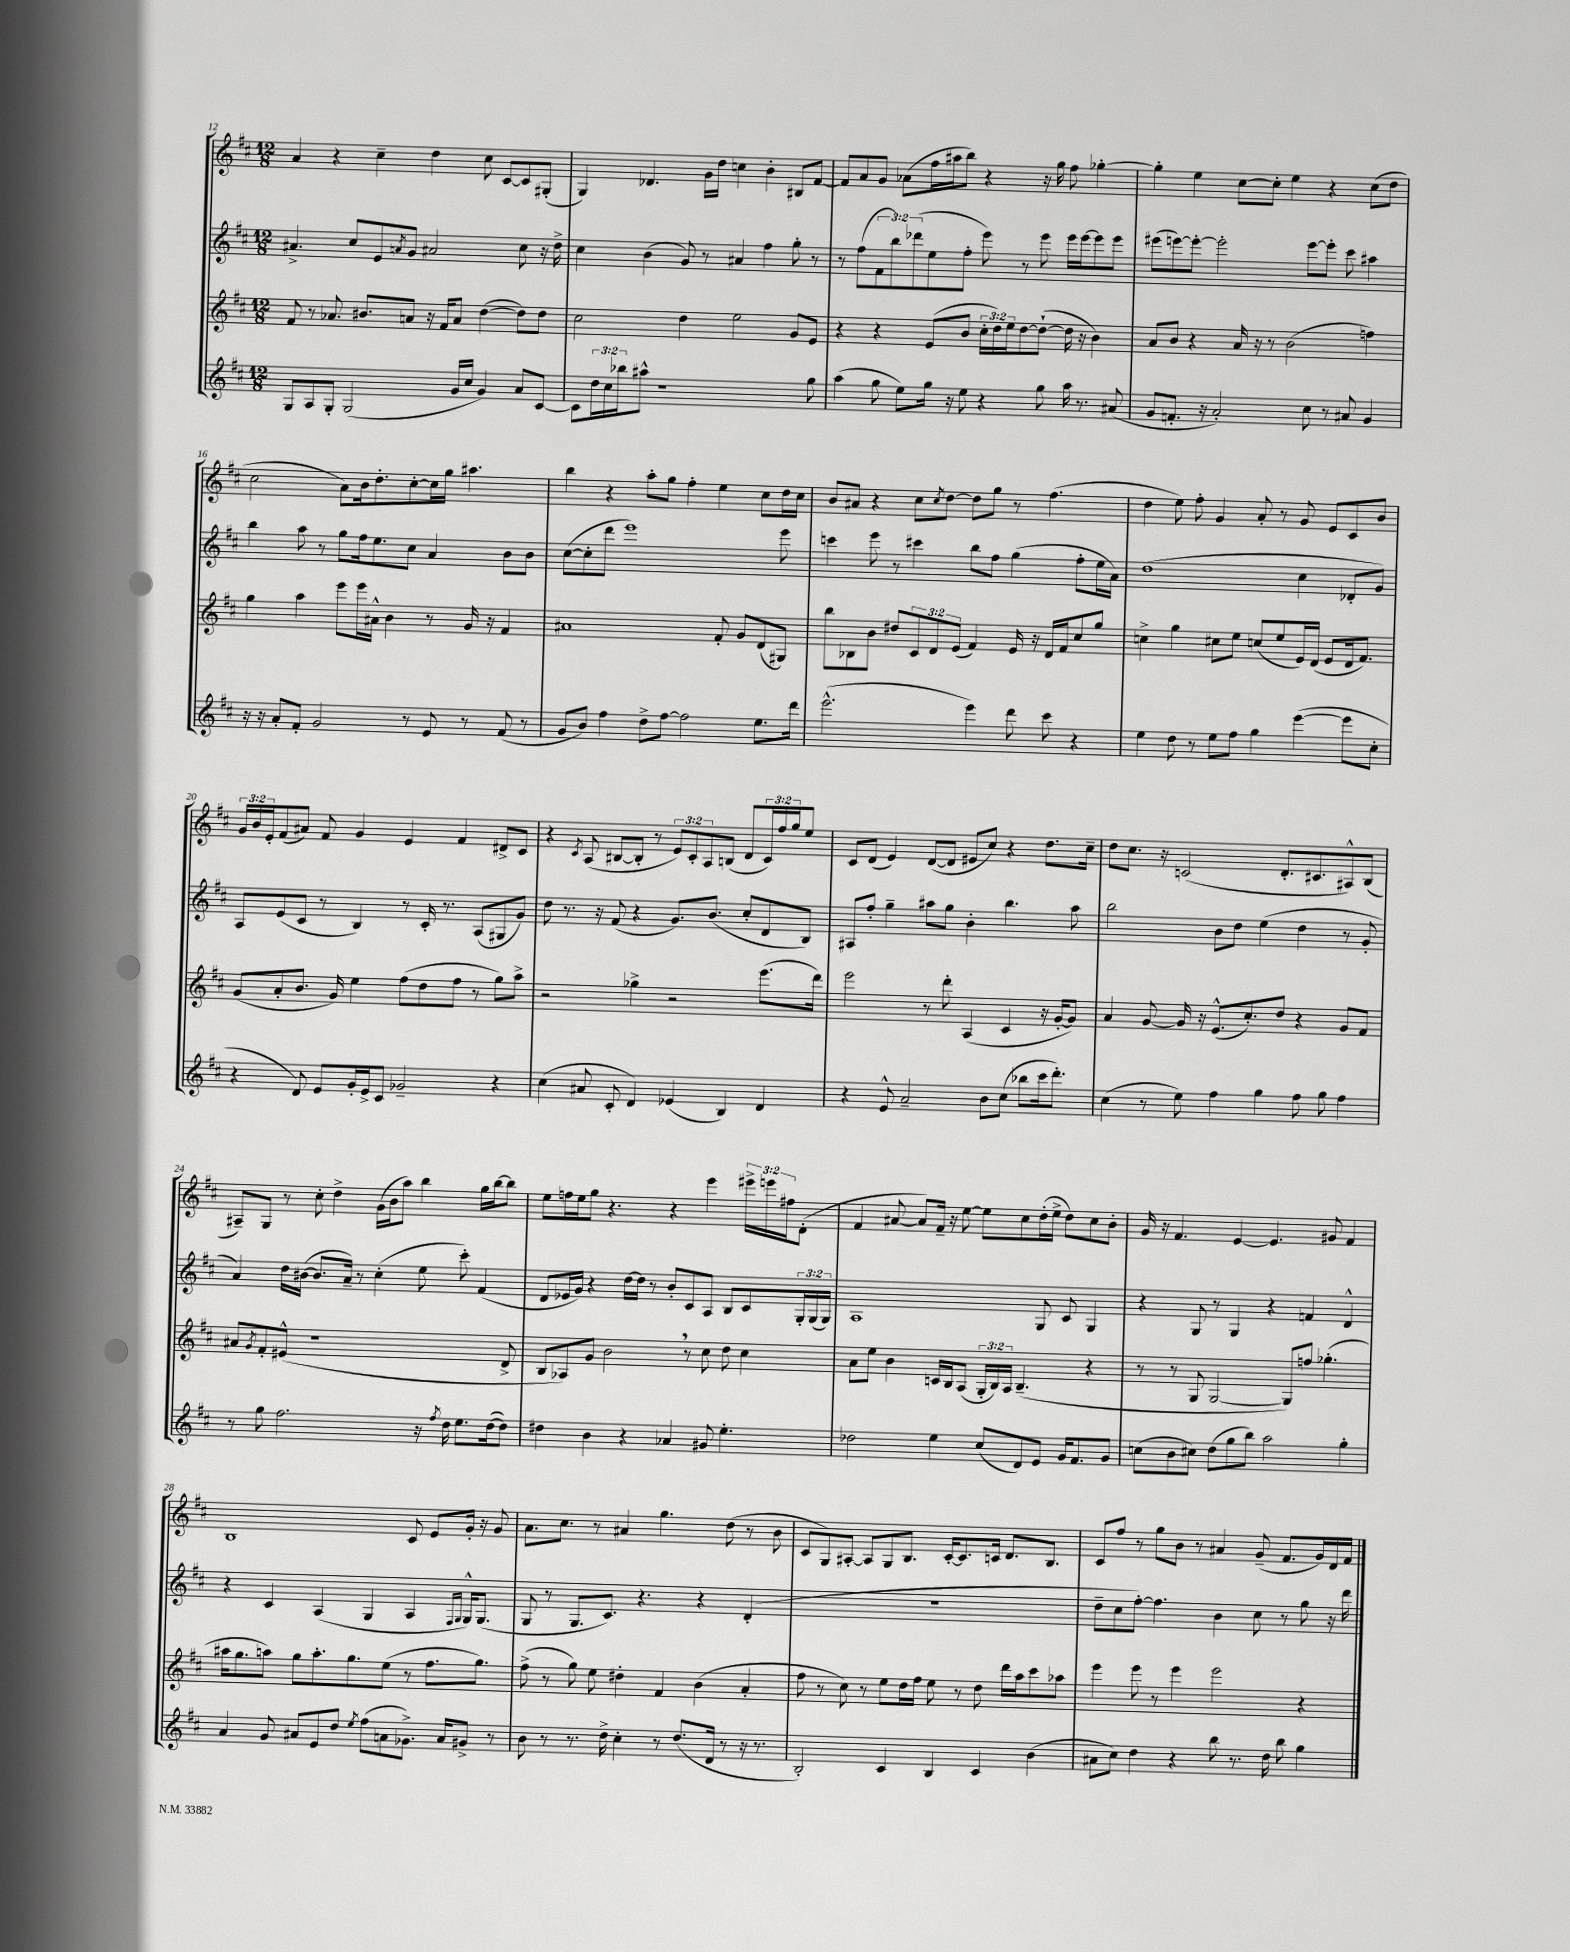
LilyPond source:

<<
\new StaffGroup <<
\new Staff = "s0" {
    \clef treble \key d \major \numericTimeSignature \time 12/8 \override Staff.TupletNumber.text = #tuplet-number::calc-fraction-text
    a'4 r4 cis''4-- d''4 cis''8 cis'8~ cis'8 gis8-.( |
    g4) des'4. g'16 d''16 c''4 b'4-. bis8 fis'8~ |
    fis'8 a'8 g'8 aes'8( fis''16 ais''16 b''8) r4 r16 g''16 fis''8 ges''4~-. |
    ges''4-. e''4 cis''8~ cis''8-. e''4 r4 cis''8( d''8 |
    cis''2 a'8) b'16 d''8.-. cis''8~-. cis''16 g''16 ais''4. |
    b''4 r4 a''8-. g''8 fis''4-. e''4 cis''8 d''16 cis''16 |
    b'8 ais'8 r4 cis''8 \acciaccatura { cis''8 } d''8~ d''8 g''8 r8 fis''4.( |
    d''4 e''8) fis''8-. g'4 a'8-. r8 g'8 e'8 cis'8 b'8 |
    \tuplet 3/2 { g'16 b'16 e'16-. } fis'8( ais'8) fis'8 g'4 e'4 fis'4 dis'8-> cis'8 |
    r4 \acciaccatura { cis'8 } a8( bis8~ bis8-. r8 \tuplet 3/2 { e'8) cis'8-. a8 } b8( d'8 \tuplet 3/2 { cis'16) fis''16 g''16 } e''8 |
    cis'8 d'8( e'4) d'8~( d'8 eis'8 cis''8) r4 d''8. cis''16-- |
    d''8 cis''8. r16 c'2( d'8.-. cis'8. ais8-^) b8( |
    ais8--) g8 r8 cis''8-. d''4-> g'16( b'16 a''8) b''4 g''16 b''16~ b''8 |
    e''8 f''16 e''16 g''8 r4. r4 e'''4 \tuplet 3/2 { eis'''16-> e'''16 fis''16 } d'8-.( |
    fis'4 ais'8~ ais'8) fis'16-- r16 e''8~ e''8 cis''8 d''16-.( e''16-> d''8) cis''8 b'8-. |
    g'16 r16 fis'4. e'4~ e'4. gis'8 fis'4 |
    b1 cis'8 e'8 g'16-. r16 g'8 |
    a'8. cis''8. r8 ais'4 g''4. d''8( r8 b'8 |
    cis'8 g8) ais8~-. ais8 g8 b8. cis'16~-. cis'8. c'16 d'8. b8. |
    cis'8 fis''8 r8 g''8 b'8 r8 ais'4 g'8--( fis'8. g'16) d'16 fis'16 \bar "|." |
}
\new Staff = "s1" {
    \clef treble \key d \major \numericTimeSignature \time 12/8 \override Staff.TupletNumber.text = #tuplet-number::calc-fraction-text
    ais'4.-> cis''8 e'8 \acciaccatura { a'8 } g'8 ais'2 cis''8 r16 d''16-> |
    cis''4 b'4( g'8) r8 ais'4 fis''4 g''8-. r8 |
    r8 fis''8( \tuplet 3/2 { fis'8 b''8) des'''8( } e''8 fis''8-. e'''8) r8 e'''8 e'''16 e'''16~ e'''8 e'''8 |
    eis'''8( e'''8~) e'''8~-. e'''2-. e'''8~ e'''8-. cis'''8 ais''4 |
    b''4 a''8 r8 g''8 fis''16 e''8. cis''8 a'4 b'8 b'8 |
    cis''8~( cis''8-. d'''8 e'''1) e'''8 |
    c'''4 e'''8 r8 cis'''4 b''8 fis''8 g''4( fis''8-. e''16 a'16) |
    d''1( cis''4 des'8-. g'8) |
    a8 e'8( cis'8 r8 b4) r8 cis'16-. r8. a8( gis8 g'8) |
    d''8 r8. r16 fis'8( r4 g'8.) b'8.( cis''8-. d'8 b8) |
    ais8 fis''8-. g''4-- ais''8 g''8 b'4-. b''4. ais''8 |
    b''2 b'8 d''8 e''4( d''4 r8 g'8-. |
    a'4) d''16 bis'16~( bis'8. a'16--) r8 cis''4-.( e''8 cis'''8-.) fis'4( |
    d'8 ees'16 g'16) r4 d''16~ d''16 r8 b'8-. cis'8 a8 b8 cis'8 \tuplet 3/2 { g16-. g16( g16) } |
    a1 g8 cis'8 g4 |
    r4 g8 r8 g4 r4 f'4 d'4-^ |
    r4 cis'4 a4( g4 a4 \grace { fis16 g16 } g16-^) g8.( |
    g8 r8 g8. cis'8.) r4. r4 d'4-.( |
    R1. |
    d''8-- cis''8 fis''8~-.) fis''4. b'4 cis''8 r8 g''8 r16 d'''16 \bar "|." |
}
\new Staff = "s2" {
    \clef treble \key d \major \numericTimeSignature \time 12/8 \override Staff.TupletNumber.text = #tuplet-number::calc-fraction-text
    fis'8 r8 aes'8. bis'8. a'8 r16 fis'16 a'8 d''4~( d''8) d''8 |
    cis''2 d''4 e''2 g'8 e'8 |
    r4 r4 e'8( b'8 \tuplet 3/2 { cis''16-. d''16) e''16 } d''8~ d''8~-!( d''16 r16 b'4) |
    a'8 b'8 r4 a'16 r16 r8 b'2( f''4) |
    g''4 a''4 e'''8 e'''16 ais'16-^ b'4 r8 g'16 r16 fis'4 |
    ais'1 fis'8-. g'8 d'8( gis8) |
    b''8 bes8 b'8 dis''8 \tuplet 3/2 { cis'8 d'8 e'8( } fis'4) e'16 r16 d'16 fis'16 cis''8 g''8 |
    c''4-> g''4 cis''8 e''8 c''8( e''8 e'16) d'16( e'8 d'16 fis'8.) |
    g'8( a'8-. b'8. g'16) e''4 fis''8( d''8 fis''8 r8 g''8) a''8-> |
    r2 ges''4-> r2 e'''8.( d'''16) |
    e'''2 r8 d'''8-. a4( cis'4 r16 g'16~-. g'8) |
    a'4 g'8~ g'16 r16 e'8.-^( cis''8.-.) d''8 r4 g'8 fis'8 |
    ais'8 \acciaccatura { g'8 } fis'8-. eis'8-^( r1 d'8-> |
    b8 aes8) g'8 b'2 \breathe r8 cis''8 d''8 cis''4 |
    a'8 e''8 b'4 c'16 b16 a8( \tuplet 3/2 { g16-. b16) a16 } b4.--( r4 |
    r8 r8 g8 g2~ g8) f''8 ges''4.-.( |
    ais''16 g''8. a''8) g''8 a''8.-. g''8. e''8( r8 fis''8. g''8.) |
    fis''8->( r8 g''8) e''8 dis''4-. fis'4 b'4( a'4-. |
    fis''8 r8 cis''8) r8 e''8 d''16 fis''16 e''8 r8 d''8 d'''16 a''16 cis'''8 aes''8 |
    e'''4 e'''8 r8 e'''4 e'''2 r4 \bar "|." |
}
\new Staff = "s3" {
    \clef treble \key d \major \numericTimeSignature \time 12/8 \override Staff.TupletNumber.text = #tuplet-number::calc-fraction-text
    g8 a8 g8-. g2( g'16 cis''16 g'4) a'8 cis'8~ |
    cis'8 \tuplet 3/2 { d''16 cis''16 bes''16 } ais''8-^ r1 g''8 |
    a''4( g''8 e''8) g''16 r16 e''8 r4 g''8 a''16 r8. ais'8( |
    g'8 f'8.-. r16 a'2-.) cis''8 r8 ais'8 g'4 |
    r16 r16 a'8-. fis'8-. g'2 r8 e'8 r8 fis'8( r8 |
    g'8 b'8) fis''4 d''8-> fis''8~ fis''2 e''8. d'''16 |
    e'''2.-^( e'''4) d'''8 cis'''8 r4 |
    e''4 d''8 r8 e''8 fis''8 g''4 e'''4~( e'''8 cis''8-. |
    r4 d'8) e'8 g'16-. e'16-> cis'8 ges'2-- r4 |
    cis''4( ais'8 cis'8-. d'4) ees'4( b4) d'4 |
    r4 e'8-^ a'2-- b'8 cis''8( bes''8 cis'''16 d'''8.-.) |
    cis''4( r8 e''8) fis''4 g''4 fis''8 g''8 fis''4 |
    r8 g''8 fis''2. r16 \acciaccatura { fis''8 } d''16 e''8. d''16~( d''8) |
    dis''4 b'4 r4 aes'4 gis'8 e''4.-. |
    des''2 e''4 cis''8( d'8) e'8 g'16 fis'8. g'8 |
    c''8( b'8 cis''8) d''8( g''8 b''8) a''2 g''4-. |
    a'4 g'8 ais'8 e'8 d''8 \acciaccatura { e''8 } fis''8( a'8 ges'8.->) a'16 gis'8-> r8 |
    b'8 r8 r8. d''16-> cis''4-. r8 d''8.( d'16 r8 r16 r8. |
    b2-.) cis'4 b4 cis'4 b'4( |
    ais'8 cis''8) d''4 r4 b''8 r8. d''16 b''8 g''4 \bar "|." |
}
>>
>>
\layout { \context { \Score currentBarNumber = #12 } }
